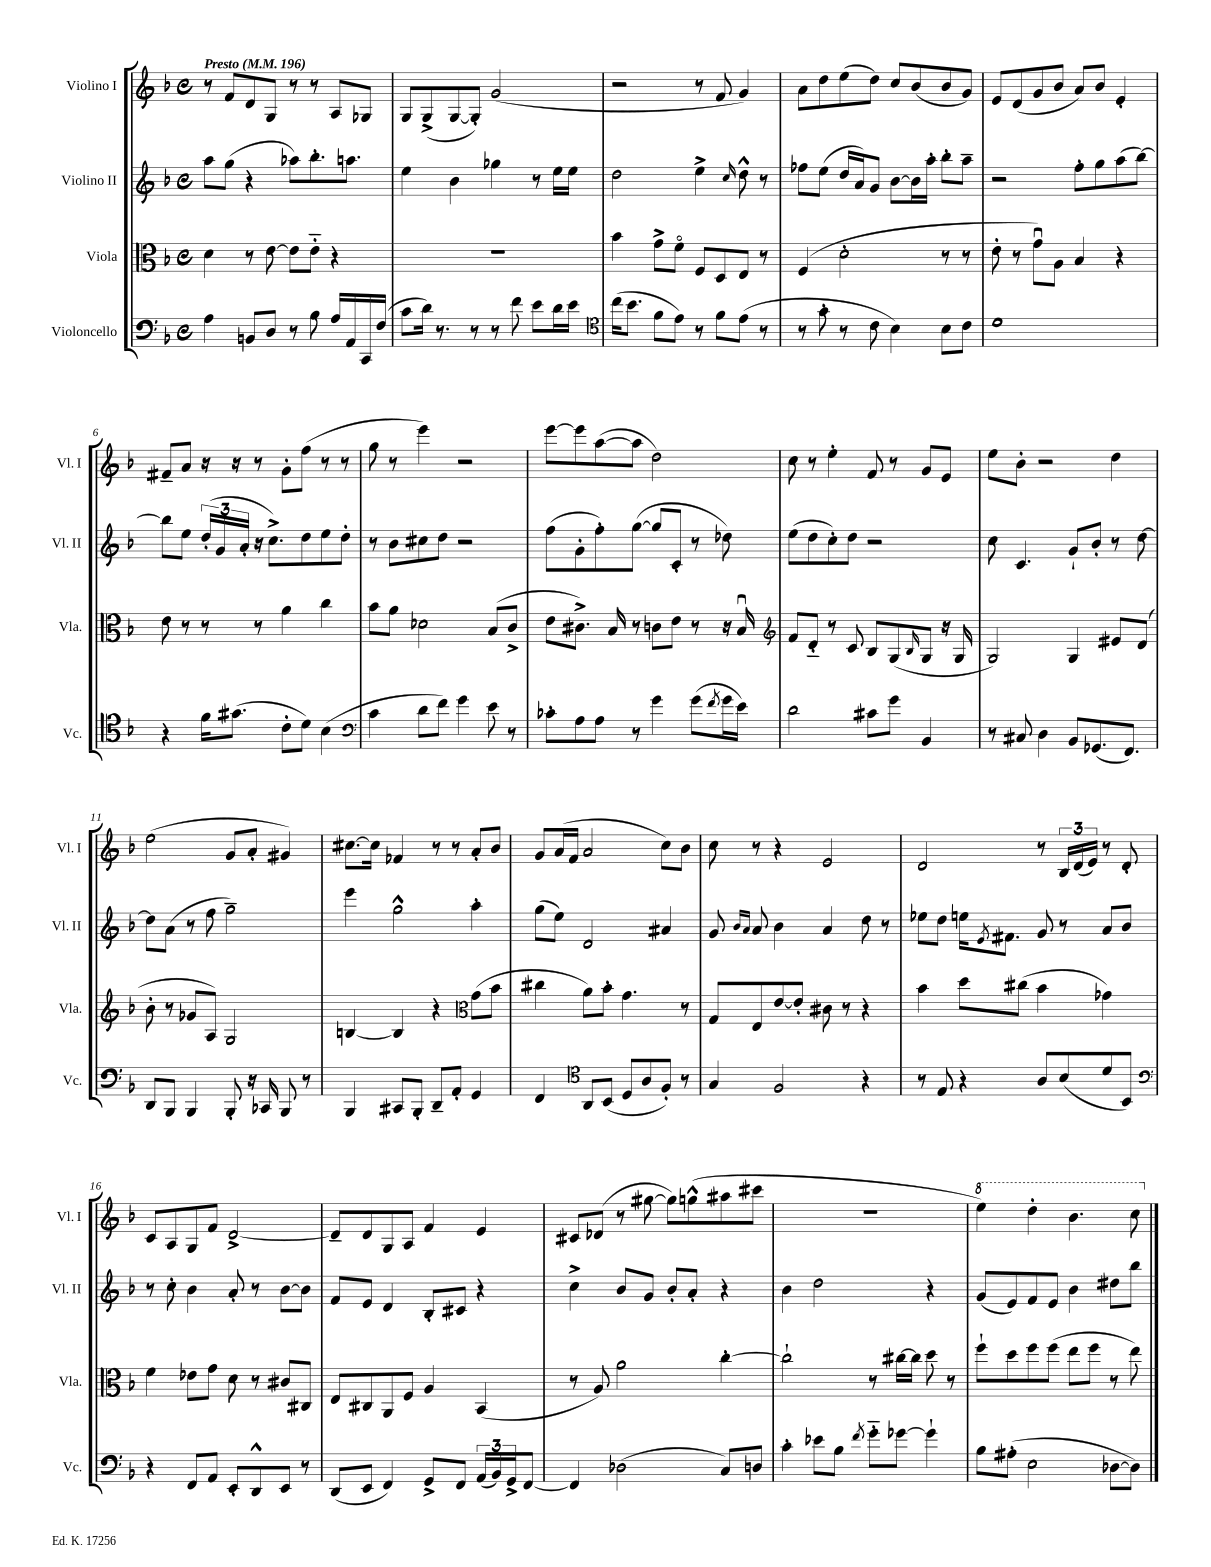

**kern	**kern	**kern	**kern
*staff4	*staff3	*staff2	*staff1
*clefF4	*clefC3	*clefG2	*clefG2
*k[b-]	*k[b-]	*k[b-]	*k[b-]
*M4/4	*M4/4	*M4/4	*M4/4
*met(c)	*met(c)	*met(c)	*met(c)
*MM196	*MM196	*MM196	*MM196
4A	4d	8aa	8r
.	.	(8gg	8f
8BB	8r	4r	8d
8D	[8e	.	8G
8r	8e]	8aa-)	8r
8B-	8e'~	8.bb-'	8r
16A	4r	.	8A
16AA	.	8.aa	.
16CC	.	.	8G-
(16F	.	.	.
=	=	=	=
8c	1r	4ee	8G
16d)	.	.	(8G^
8.r	.	.	.
.	.	4b-	[8G
8r	.	.	8G'])
8r	.	4gg-	(2g
8f	.	.	.
8e	.	8r	.
16d	.	16ee	.
16e	.	16ee	.
=	=	=	=
*clefC4	*	*	*
(16cc	4b-	2dd	2r
8.b-	.	.	.
8f	8g^	.	.
8e)	8fo	.	.
8r	8F	4ee^	8r
8f	8D	.	8f
.	.	16qqcc	.
(8e	8E	8dd^^	4g)
8r	8r	8r	.
=	=	=	=
8r	(4F	8ff-	8a
8g'	.	(8ee	8dd
8r	2d'	16dd	(8ee
.	.	16a)	.
8c	.	8g	8dd)
4B-)	.	[8b-	8cc
.	.	16b-]	(8b-
.	.	16aa'	.
8B-	8r	8bb-'	8b-
8c	8r	8aa~	8g)
=	=	=	=
1d	8e'	2r	8e
.	8r	.	(8d
.	8gu)	.	8g
.	8A	.	8b-
.	4B-	8ff'	8a)
.	.	8gg	8b-
.	4r	(8aa	4e'
.	.	[8bb-)	.
=	=	=	=
4r	8e	8bb-]	8f#~
.	8r	8ee	8a
16f	8r	(24dd'	16r
.	.	24g	.
(8.g#	.	.	16r
.	.	24a'	.
.	8r	16r	8r
.	.	8.cc^)	.
8c'	4a	.	8g'
8d)	.	8dd	(8ff
(4B-	4cc	8ee	8r
.	.	8dd'	8r
=	=	=	=
*clefF4	*	*	*
4c	8b-	8r	8gg
.	8a	8b-	8r
8d	2d-	8cc#	4eee)
8f)	.	8dd	.
4g	.	2r	2r
8e	(8B-	.	.
8r	8c^	.	.
=	=	=	=
8c-'	8e	(8ff	[8eee
8A	8.c#^)	8g'	8eee]
8A	.	8ff')	([8aa
.	16B-	.	.
8r	8r	([8gg	8aa]
4g	8c	8gg]	2dd)
.	8e	8c'	.
(8g	8r	8r	.
8qf	.	.	.
16g	16r	8dd-)	.
16e)	16B-u	.	.
=	=	=	=
*	*clefG2	*	*
2d	8f	(8ee	8cc
.	8d'~	8dd	8r
.	8r	8cc')	4ee'
.	8c	8dd	.
8c#	8B-	2r	8f
8g	(8G	.	8r
.	16qqB-	.	.
4BB-	8G	.	8g
.	16r	.	8e
.	16G	.	.
=	=	=	=
8r	2G)	8cc	8ee
8C#	.	4.c	8b-'
4D	.	.	2r
8BB-	4G	8g`	.
(8.GG-	.	8b-'	.
.	8e#	8r	4dd
8.FF)	.	.	.
.	(8d	[8dd	.
=	=	=	=
8DD	8b-'	8dd]	(2ee
8BBB-	8r	(8a	.
4BBB-	8g-	8r	.
.	8A)	8ff	.
8BBB-'	2G	2gg~)	8g
16r	.	.	8a'
16CC-	.	.	.
8BBB-	.	.	4g#)
8r	.	.	.
=	=	=	=
4BBB-	[4B	4eee	[8.cc#
.	.	.	16cc#]
8CC#	4B]	2gg^^	4f-
8BBB-'	.	.	.
8DD~	4r	.	8r
8AA'	.	.	8r
*	*clefC3	*	*
4GG	(8g	4aa'	8a'
.	8b-	.	8b-
=	=	=	=
4FF	4cc#	(8gg	8g
.	.	8ee)	(16a
.	.	.	16f
*clefC4	*	*	*
8AA	8a)	2d	2a
(8BB-	8b-'	.	.
8D	4.g	.	.
8A	.	.	.
8F')	.	4a#	8cc)
8r	8r	.	8b-
=	=	=	=
4G	8G	8g	8cc
.	.	16qqb-	.
.	.	16qqa	.
.	8E	8a	8r
2F	[8e	4b-	4r
.	8e']	.	.
.	8c#	4a	2e
.	8r	.	.
4r	4r	8dd	.
.	.	8r	.
=	=	=	=
8r	4b-	8ee-	2d
8E	.	8dd	.
4r	8dd	16ee	.
.	.	8qe	.
.	.	8.f#	.
.	(8cc#	.	.
8A	4b-	8g	8r
(8B-	.	8r	24B-
.	.	.	(24d
.	.	.	24e)
8d	4g-)	8a	8r
8BB-)	.	8b-	8d'
=	=	=	=
*clefF4	*	*	*
4r	4f	8r	8c
.	.	8cc'	8A
8FF	8e-	4b-	8G
8AA	8g	.	8f
8EE'	8d	8a'	[2d^
8DD^^	8r	8r	.
8EE	8c#	[8b-	.
8r	8C#	8b-]	.
=	=	=	=
(8DD	8E	8f	8d~]
8EE	8C#	8e	8d
4FF)	8AA	4d	8G
.	8F	.	8A
8GG^	4A	8B-'	4f
8FF	.	8c#	.
(24AA	(4BB-	4r	4e
24BB-)	.	.	.
24GG^	.	.	.
[8FF	.	.	.
=	=	=	=
4FF]	8r	4cc^	8c#
.	8A)	.	(8d-
(2D-	2a	8b-	8r
.	.	8g	[8gg#
.	.	8b-'	8gg#])
.	.	8a'	(8gg^^
8C)	[4cc'	4r	8aa#
8D	.	.	8ccc#
=	=	=	=
4c'	2cc`]	4b-	1r
8e-	.	2dd	.
8B-	.	.	.
8qf	.	.	.
8g'~	8r	.	.
[8g-	[16cc#	.	.
.	16cc#]	.	.
4g-`]	8dd	4r	.
.	8r	.	.
=	=	=	=
8B-	8ff`	(8g	4eee)
(8A#'	8dd	8e)	.
2E	8ff	8f	4ddd'
.	(8ff	8e	.
.	8ee	4b-	4.bb-
.	8ff	.	.
[8D-	8r	8dd#	.
8D-])	8ee)	8bb-	8ccc
==	==	==	==
*-	*-	*-	*-
